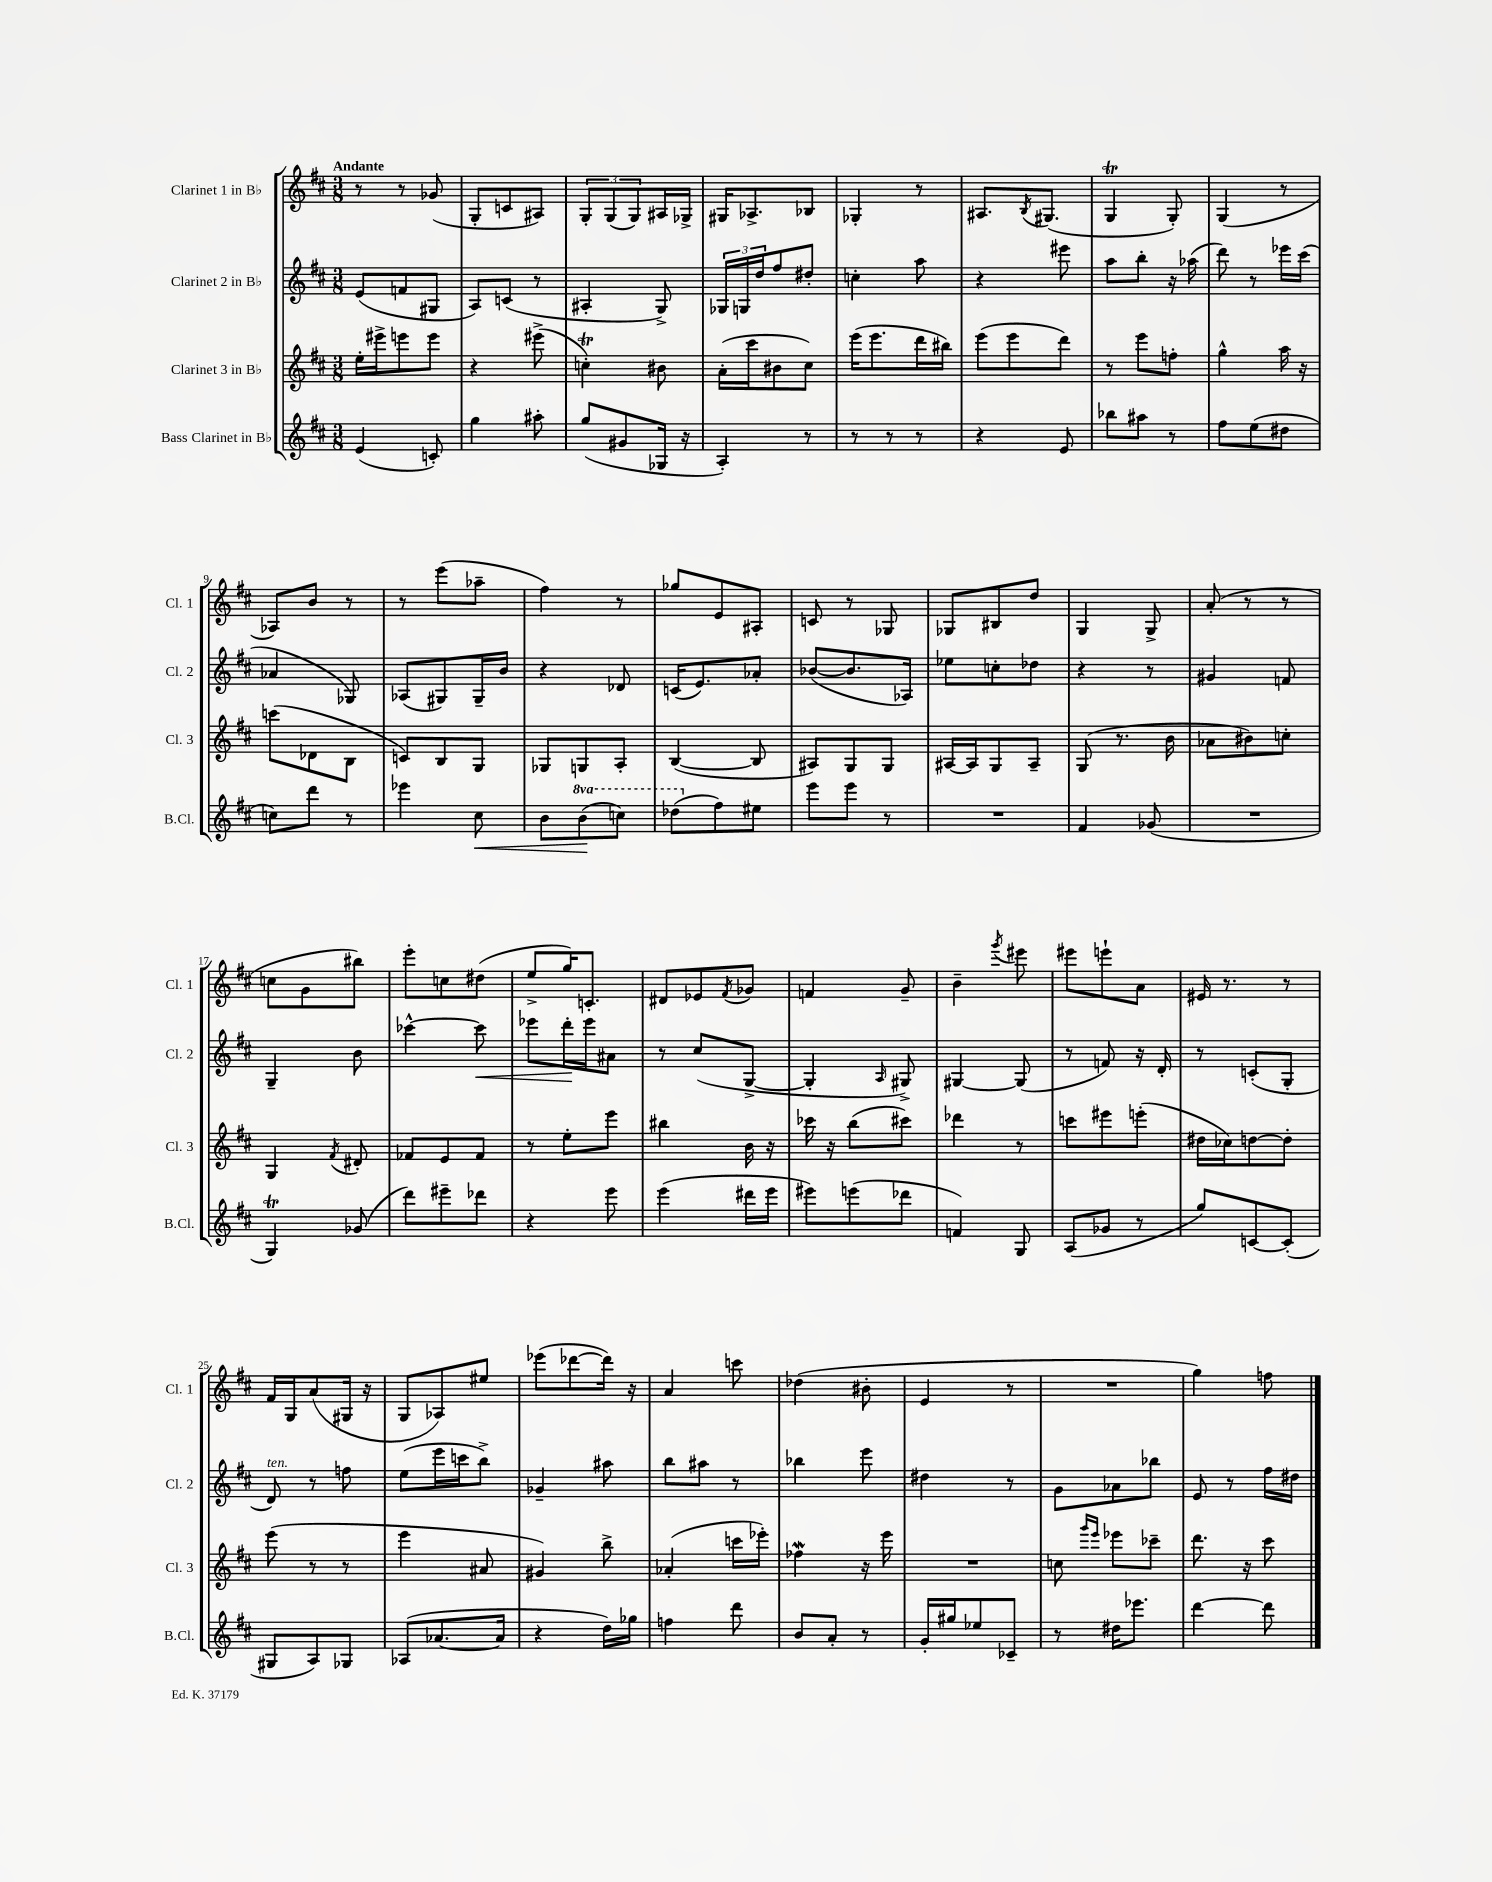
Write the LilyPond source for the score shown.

<<
\new StaffGroup <<
\new Staff = "s0" \with { instrumentName = "Clarinet 1 in Bb" shortInstrumentName = "Cl. 1" } {
    \clef treble \key d \major \numericTimeSignature \time 3/8 \tempo "Andante"
    r8 r8 ges'8( |
    g8-. c'8 ais8) |
    \tuplet 3/2 { g8-. g8( g8) } ais16 ges16-> |
    gis16 aes8.-> bes8 |
    ges4-. r8 |
    ais8. \acciaccatura { b8 } gis8.( |
    g4\trill g8-.) |
    g4( r8 |
    aes8) b'8 r8 |
    r8 e'''8( aes''8-- |
    fis''4) r8 |
    ges''8 e'8 ais8-. |
    c'8 r8 ges8 |
    ges8 bis8 d''8 |
    g4 g8-> |
    a'8-.( r8 r8 |
    c''8 g'8 bis''8) |
    e'''8-. c''8 dis''8( |
    e''8-> g''16) c'8.-. |
    dis'8 ees'8 \acciaccatura { fis'8 } ges'8 |
    f'4 g'8-- |
    b'4-- \acciaccatura { g'''8 } eis'''8 |
    eis'''8 e'''8-! a'8 |
    eis'16 r8. r8 |
    fis'16 g16 a'8( gis16 r16 |
    g8 aes8) eis''8 |
    ees'''8( des'''8~ des'''16) r16 |
    a'4 c'''8 |
    des''4( bis'8-. |
    e'4 r8 |
    R4. |
    g''4) f''8 \bar "|." |
}
\new Staff = "s1" \with { instrumentName = "Clarinet 2 in Bb" shortInstrumentName = "Cl. 2" } {
    \clef treble \key d \major \numericTimeSignature \time 3/8
    e'8( f'8 gis8 |
    a8) c'8( r8 |
    ais4-. g8->) |
    \tuplet 3/2 { ges16 g16 d''16 } fis''8 dis''8-. |
    c''4-. a''8 |
    r4 eis'''8 |
    a''8 b''8-. r16 aes''16( |
    d'''8) r8 ees'''16 cis'''16( |
    aes'4 ges8) |
    aes8( gis8) gis16-- b'16 |
    r4 des'8 |
    c'16( e'8.) aes'8-. |
    bes'8~( bes'8. aes16) |
    ees''8 c''8-. des''8 |
    r4 r8 |
    gis'4 f'8 |
    g4-- b'8 |
    ces'''4~-^ ces'''8\< |
    ees'''8 d'''16-.\! ees'''16 ais'8 |
    r8 cis''8( g8~-> |
    g4-. \grace { a16 } gis8->) |
    gis4~ gis8( |
    r8 f'8) r16 d'16-. |
    r8 c'8-.( g8-. |
    d'8^\markup { \italic "ten." }) r8 f''8 |
    e''8( e'''16 c'''16 b''8->) |
    ges'4-- ais''8 |
    b''8 ais''8 r8 |
    bes''4 e'''8 |
    dis''4 r8 |
    g'8 aes'8 bes''8 |
    e'8 r8 fis''16 dis''16 \bar "|." |
}
\new Staff = "s2" \with { instrumentName = "Clarinet 3 in Bb" shortInstrumentName = "Cl. 3" } {
    \clef treble \key d \major \numericTimeSignature \time 3/8
    e''16-. eis'''16-> e'''8 e'''8 |
    r4 eis'''8->( |
    c''4-.\trill) bis'8 |
    a'16-.( cis'''16 bis'8 cis''8) |
    e'''16( e'''8. d'''16 bis''16) |
    e'''8( e'''8 d'''8) |
    r8 e'''8 f''8-. |
    g''4-^ a''16 r16 |
    c'''8( des'8 b8 |
    c'8) b8 g8 |
    ges8 g8 a8-. |
    b4~( b8 |
    ais8) g8 g8 |
    ais16~ ais16 g8 ais8-- |
    g8( r8. b'16 |
    aes'8 bis'8) c''8-. |
    g4 \acciaccatura { fis'8 } dis'8-. |
    fes'8 e'8 fes'8 |
    r8 e''8-. e'''8 |
    bis''4 b'16 r16 |
    ces'''16 r16 b''8( cis'''8) |
    des'''4 r8 |
    c'''8 eis'''8 e'''8-.( |
    dis''16 ces''16) d''8~ d''8-. |
    e'''8( r8 r8 |
    e'''4 ais'8 |
    gis'4) b''8-> |
    aes'4-.( c'''16 ees'''16-.) |
    fes''4\mordent r16 e'''16 |
    R4. |
    c''8 \grace { g'''16 e'''16 } ees'''8 ces'''8-- |
    d'''8. r16 cis'''8 \bar "|." |
}
\new Staff = "s3" \with { instrumentName = "Bass Clarinet in Bb" shortInstrumentName = "B.Cl." } {
    \clef treble \key d \major \numericTimeSignature \time 3/8 \set Staff.ottavationMarkups = #ottavation-simple-ordinals
    e'4( c'8-.) |
    g''4 ais''8-. |
    g''8( gis'8 ges16 r16 |
    a4-.) r8 |
    r8 r8 r8 |
    r4 e'8 |
    bes''8 ais''8 r8 |
    fis''8 e''8( dis''8 |
    c''8) d'''8 r8 |
    ees'''4 cis''8\< |
    b'8 \ottava #1 b''8\!( c'''8) |
    des'''8( \ottava #0 fis''8) eis''8 |
    e'''8 e'''8 r8 |
    R4. |
    fis'4 ges'8( |
    R4. |
    g4\trill) ges'8( |
    d'''8) eis'''8-- des'''8 |
    r4 e'''8 |
    e'''4( dis'''16 e'''16 |
    eis'''8) e'''8( des'''8 |
    f'4) g8 |
    a8( ges'8 r8 |
    g''8) c'8~ c'8-.( |
    gis8 a8) ges8 |
    aes8( aes'8.~ aes'16 |
    r4 d''16) ges''16 |
    f''4 d'''8 |
    b'8 a'8-. r8 |
    g'16-. gis''16 ees''8 ces'8-- |
    r8 dis''16 ees'''8. |
    d'''4~ d'''8 \bar "|." |
}
>>
>>
